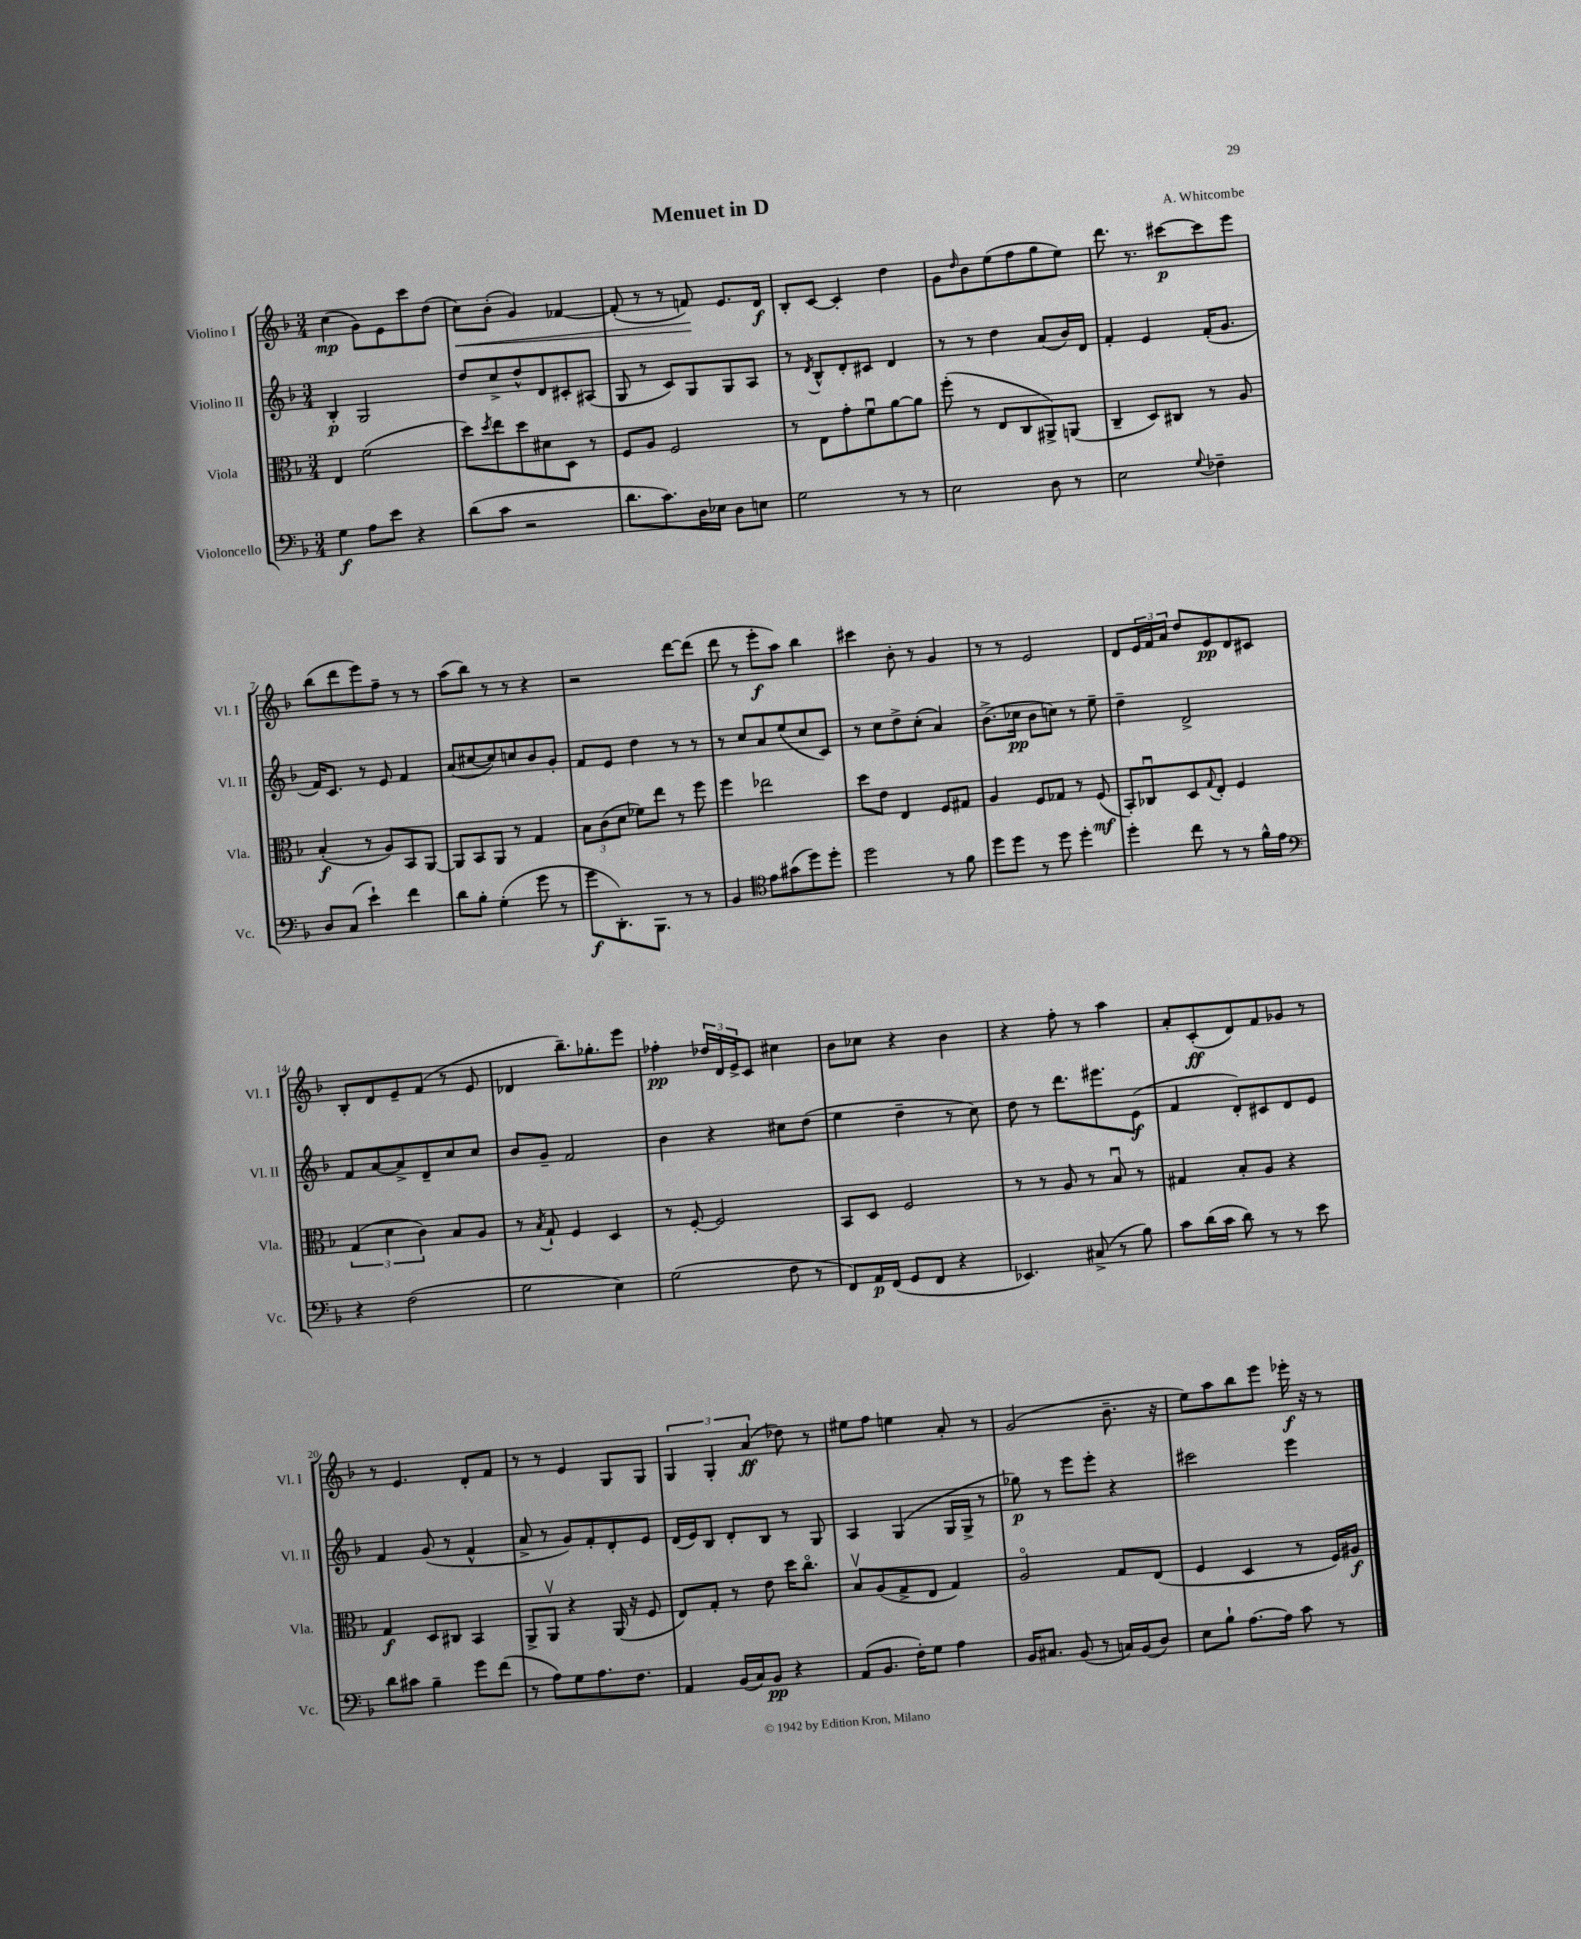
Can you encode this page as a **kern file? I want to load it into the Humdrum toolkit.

**kern	**kern	**kern	**kern
*staff4	*staff3	*staff2	*staff1
*clefF4	*clefC3	*clefG2	*clefG2
*k[b-]	*k[b-]	*k[b-]	*k[b-]
*M3/4	*M3/4	*M3/4	*M3/4
4G	4E	4B-'	(4cc
8A	(2f	2G	8g)
8e	.	.	8e
4r	.	.	8ccc
.	.	.	(8dd
=	=	=	=
(8d	8dd)	8dd	8cc)
.	8qdd	.	.
8c	8ee	8cc^	(8b-'
2r	8dd	8dd^^	4g)
.	8d#	8d	.
.	8D	8c#'	[4f-
.	8r	(8A#	.
=	=	=	=
8.d	8F	8G	(8f-']
.	8A	8r	8r
8.c)	.	.	.
.	2F	8c)	8r
16D	.	8G	8f)
16E-	.	.	.
8D	.	8G	8.e
8E	.	8A	.
.	.	.	16d
=	=	=	=
2G	8r	8r	8B-'
.	.	8qd	.
.	8E	8B-^^	[8c
.	8g'	8d'	4c']
.	8fu	8c#	.
8r	[8a	4d	4dd
8r	8a]	.	.
=	=	=	=
2E	(8ff'	8r	8g
.	.	.	16qqdd
.	8r	8r	8b-
.	8E	4dd	(8ee
.	8C	.	8ff
8D	8AA#^)	(8a	8gg
8r	(8AA	16b-)	8ee)
.	.	16d	.
=	=	=	=
2E	4C~	4f'	8.ddd
.	.	.	8.r
.	8D)	4e	.
.	8C#	.	[8ccc#
8qqG	.	.	.
4F-~	8r	(16f'	8ccc#]
.	.	8.g	.
.	8A	.	8eee
=	=	=	=
8D	(4B-'	16f)	(8bb-
.	.	8.c	.
(8C	.	.	8ddd
4e`)	8r	8r	8eee)
.	8A)	8e	8ff~
4f	8BB-	4f	8r
.	[8AA	.	8r
=	=	=	=
8d	8AA]	(8a	(8aa
8B-'	8BB-	[8cc#	8bb-)
(4G'	8AA	8cc#])	8r
.	8r	8cc	8r
8g	4G	8b-	4r
8r	.	8g'	.
=	=	=	=
8g	12B-	8f	2r
.	(12c	.	.
8.DD')	.	8e	.
.	12d	.	.
.	8f-)	4dd	.
8.BBB-	.	.	.
.	8ee	.	.
8r	8r	8r	[8ddd
8r	8ff	8r	(8ddd]
=	=	=	=
4BB-	4ff	8r	8ddd
.	.	8cc	8r
*clefC4	*	*	*
8e	2ee-	8a	8eee'
(8g#	.	(8ee	8aa)
8dd)	.	8cc	4bb-
8dd'	.	8c)	.
=	=	=	=
2dd	8dd	8r	4ccc#
.	8e	8cc	.
.	4E	8dd^	8b-'
.	.	(8cc'	8r
8r	8F	4a)	4g
8f	8G#	.	.
=	=	=	=
8dd	4A	(8.b-^	8r
8dd	.	.	8r
.	.	16cc-	.
8r	8F	8b-	2e
8dd	8G-	8cc)	.
4dd'	8r	8r	.
.	(8F	8ee~	.
=	=	=	=
4dd'	8BB-')	4dd~	8d
.	8C-u	.	24e
.	.	.	24f
.	.	.	24a
8cc	8D	2d^	8dd
.	8qqG	.	.
8r	8E'	.	8e
8r	4F	.	8d
16f^^	.	.	8c#
16e	.	.	.
=	=	=	=
*clefF4	*	*	*
4r	(6G	8f	8B-'
.	.	[8a	8d
.	6d	.	.
(2F	.	8a^]	8e~
.	6c)	.	.
.	.	8d~	(8f
.	8B-	8cc	8r
.	8A	8cc	8e
=	=	=	=
2G	8r	8b-	4d-
.	8qB-	.	.
.	8G`	8g~	.
.	4F	2f	8.bb-~)
.	.	.	8.gg-'
4E)	4D	.	.
.	.	.	8eee
=	=	=	=
(2G	8r	4b-	4ff-'
.	[8F'	.	.
.	2F]	4r	24dd-
.	.	.	24d
.	.	.	24e^
.	.	.	8c
8F	.	8cc#	4cc#
8r	.	(8dd	.
=	=	=	=
8FF)	8BB-	4ee	8b-
16AA	8D	.	8cc-
(16FF	.	.	.
8GG	2F	4dd~	4r
8FF	.	.	.
4r	.	8r	4b-
.	.	8cc)	.
=	=	=	=
4.EE-)	8r	8dd	4r
.	8r	8r	.
.	8A	8.ddd	8ff'
(8C#^	8r	.	8r
.	.	8.eee#	.
8r	8B-u	.	4aa
8B-)	8r	(8e	.
=	=	=	=
8c	4G#	4f	8a'
(16d	.	.	(8c'
16c	.	.	.
8d)	8B-'	8d')	8d)
8r	8A	8c#	8f
8r	4r	8d	8g-
8e	.	8e	8r
=	=	=	=
8d	4G	4f	8r
8c#	.	.	4.e
4B-~	8D	(8g	.
.	8C#	8r	.
8g	4BB-	4f^^	8d'
(8f	.	.	8f
=	=	=	=
8r	8AA^	8a^	8r
8A)	8AAv	8r	8r
8G	4r	8g)	4e
8.A	.	8f'	.
.	(16AA	8d'	8G
8.F	16r	.	.
.	8F	8e	8G
=	=	=	=
4AA	8E)	(16d	6G
.	.	16e)	.
.	8G'	8B-	.
.	.	.	6G'
(16BB-	8r	8d'	.
16C)	.	.	.
.	.	.	(6a
8BB-	8e	8B-	.
4r	16dd	8r	8dd-)
.	8.cco	.	.
.	.	8G	8r
=	=	=	=
(8AA	8B-v	4A	8ee#
8.BB-	(8A	.	8ff
.	8G^	(4G	4ee
16F')	.	.	.
8G	8E	.	.
4A	4G)	16G	8a'
.	.	16G^	.
.	.	8r	8r
=	=	=	=
16BB-	2Ao	8gg-)	(2g
8.C#	.	.	.
.	.	8r	.
(8BB-	.	8eee	.
8r	.	8eee'	.
16C)	8G	4r	8.b-~
(16BB-	.	.	.
8D)	(8E	.	.
.	.	.	16r
=	=	=	=
8E	4F	2ccc#	8ee)
8B-`	.	.	8aa
[8.A	4D	.	8bb-
.	.	.	8eee
16A]	.	.	.
8c	8r	4eee	16eee-'
.	.	.	16r
8r	16F)	.	8r
.	16A#	.	.
==	==	==	==
*-	*-	*-	*-
